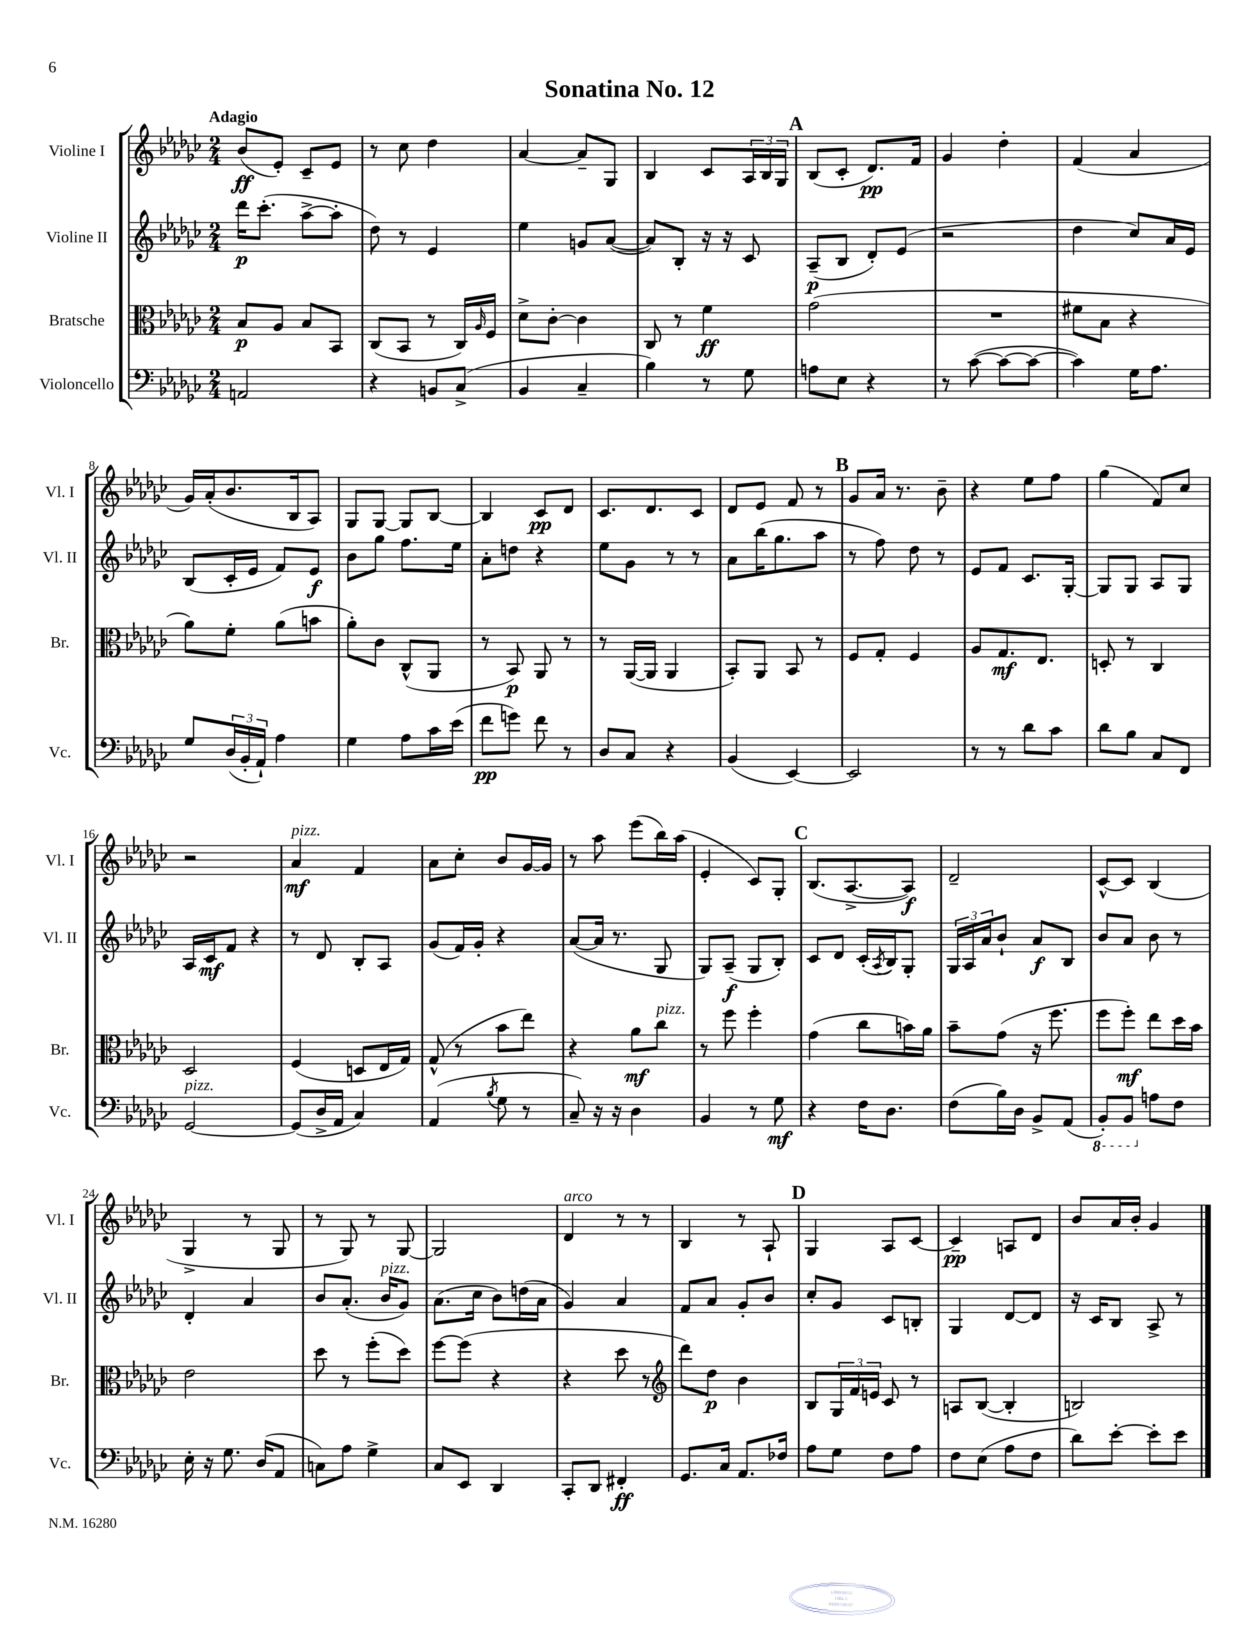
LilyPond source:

\header { title = "Sonatina No. 12" }
<<
\new StaffGroup <<
\new Staff = "s0" \with { instrumentName = "Violine I" shortInstrumentName = "Vl. I" } {
    \clef treble \key ges \major \numericTimeSignature \time 2/4 \tempo "Adagio"
    bes'8\ff( ees'8-.) ces'8-- ees'8 |
    r8 ces''8 des''4 |
    aes'4~ aes'8-- ges8 |
    bes4 ces'8 \tuplet 3/2 { aes16 bes16 ges16 } |
    \mark \markup { \bold "A" } bes8( ces'8-. des'8.\pp) f'16 |
    ges'4 des''4-. |
    f'4( aes'4 |
    ges'16) aes'16-.( bes'8. bes16 aes8) |
    ges8 ges8~ ges8 bes8~ |
    bes4 ces'8\pp des'8 |
    ces'8. des'8. ces'8 |
    des'8 ees'8 f'8 r8 |
    \mark \markup { \bold "B" } ges'8 aes'16 r8. bes'8-- |
    r4 ees''8 f''8 |
    ges''4( f'8) ces''8 |
    r2 |
    aes'4\mf^\markup { \italic "pizz." } f'4 |
    aes'8 ces''8-. bes'8 ges'16~ ges'16 |
    r8 aes''8 ees'''8( bes''16) aes''16( |
    ees'4-. ces'8) ges8-. |
    \mark \markup { \bold "C" } bes8.( aes8.~-> aes8\f) |
    des'2-- |
    ces'8~-^ ces'8 bes4( |
    ges4-> r8 ges8 |
    r8 ges8) r8 ges8~ |
    ges2 |
    des'4^\markup { \italic "arco" } r8 r8 |
    bes4 r8 aes8-! |
    \mark \markup { \bold "D" } ges4 aes8 ces'8~ |
    ces'4--\pp a8 des'8 |
    bes'8 aes'16 bes'16-. ges'4 \bar "|." |
}
\new Staff = "s1" \with { instrumentName = "Violine II" shortInstrumentName = "Vl. II" } {
    \clef treble \key ges \major \numericTimeSignature \time 2/4
    des'''16\p ces'''8.-.( aes''8~-> aes''8-. |
    des''8) r8 ees'4 |
    ees''4 g'8 aes'8~( |
    aes'8) bes8-. r16 r16 ces'8 |
    \mark \markup { \bold "A" } aes8--\p( bes8 des'8-.) ees'8( |
    r2 |
    des''4 ces''8) aes'16 ees'16 |
    bes8( ces'16-. ees'16 f'8) ees'8\f |
    bes'8 ges''8 f''8. ees''16 |
    aes'8-. d''8 r4 |
    ees''8 ges'8 r8 r8 |
    aes'8 bes''16( ges''8. aes''8 |
    \mark \markup { \bold "B" } r8 f''8) des''8 r8 |
    ees'8 f'8 ces'8. ges16~-. |
    ges8 ges8 aes8 ges8 |
    aes16 ces'16\mf f'8 r4 |
    r8 des'8 bes8-. aes8 |
    ges'8( f'16) ges'16-. r4 |
    aes'8~( aes'16 r8. ges8 |
    ges8) aes8--\f( ges8 bes8-.) |
    \mark \markup { \bold "C" } ces'8 des'8 ces'16-.( \acciaccatura { aes8 } bes16) ges8-. |
    \tuplet 3/2 { ges16 aes16 aes'16 } bes'8-! aes'8\f bes8 |
    bes'8 aes'8 bes'8 r8 |
    des'4-. aes'4 |
    bes'8 aes'8.-.( bes'16^\markup { \italic "pizz." } ges'8) |
    aes'8.( ces''16 bes'8) d''16( aes'16 |
    ges'4) aes'4 |
    f'8 aes'8 ges'8-. bes'8 |
    \mark \markup { \bold "D" } ces''8-. ges'8 ces'8 b8-. |
    ges4 des'8~ des'8 |
    r16 ces'16 bes8 aes8-> r8 \bar "|." |
}
\new Staff = "s2" \with { instrumentName = "Bratsche" shortInstrumentName = "Br." } {
    \clef alto \key ges \major \numericTimeSignature \time 2/4
    bes8\p aes8 bes8 bes,8 |
    ces8( bes,8 r8 ces16) \grace { aes16 } f16 |
    des'8-> ces'8~-. ces'4 |
    ces8 r8 f'4\ff |
    \mark \markup { \bold "A" } ges'2( |
    R2 |
    fis'8 bes8 r4 |
    aes'8) f'8-. aes'8( b'8 |
    aes'8-.) ces'8 ces8-^( aes,8 |
    r8 bes,8\p) aes,8 r8 |
    r8 aes,16~( aes,16 aes,4 |
    bes,8-.) aes,8 bes,8 r8 |
    \mark \markup { \bold "B" } f8 ges8-. f4 |
    aes8 ges8.\mf ees8. |
    d8-. r8 ces4 |
    des2 |
    f4( d8 ees16 ges16) |
    ges8-^( r8 bes'8 ees''8) |
    r4 aes'8\mf ces''8^\markup { \italic "pizz." } |
    r8 f''8 f''4-. |
    \mark \markup { \bold "C" } ges'4( ces''8 b'16) aes'16 |
    bes'8-- ges'8( r16 f''8. |
    f''8 f''8-.\mf) ees''8 des''16 bes'16 |
    ees'2 |
    des''8 r8 f''8-.( des''8) |
    f''8~ f''8( r4 |
    r4 des''8 r8 |
    \clef treble des'''8) des''8\p bes'4 |
    \mark \markup { \bold "D" } bes8 \tuplet 3/2 { ges16 f'16 e'16 } ces'8 r8 |
    a8 bes8~( bes4-. |
    b2) \bar "|." |
}
\new Staff = "s3" \with { instrumentName = "Violoncello" shortInstrumentName = "Vc." } {
    \clef bass \key ges \major \numericTimeSignature \time 2/4
    a,2 |
    r4 b,8 ces8->( |
    bes,4 ces4-- |
    bes4) r8 ges8 |
    \mark \markup { \bold "A" } a8 ees8 r4 |
    r8 ces'8~( ces'8~ ces'8~ |
    ces'4) ges16 aes8. |
    ges8 \tuplet 3/2 { des16( bes,16-. aes,16-!) } aes4 |
    ges4 aes8 ces'16 ees'16( |
    f'8\pp g'8) f'8 r8 |
    des8 ces8 r4 |
    bes,4( ees,4~) |
    \mark \markup { \bold "B" } ees,2 |
    r8 r8 des'8 ces'8 |
    des'8 bes8 ces8 f,8 |
    ges,2~^\markup { \italic "pizz." } |
    ges,8( des16-> aes,16 ces4) |
    aes,4( \acciaccatura { bes8 } ges8 r8 |
    ces8--) r16 r16 des4 |
    bes,4 r8 ges8\mf |
    \mark \markup { \bold "C" } r4 f16 des8. |
    f8( bes16) des16 bes,8-> aes,8( |
    \ottava #-1 bes,,8-.) bes,,8 \ottava #0 a8 f8 |
    ees16-. r16 ges8. des16( aes,8 |
    c8) aes8 ges4-> |
    ces8 ees,8 des,4 |
    ces,8-. des,8 fis,4-.\ff |
    ges,8. ces16 aes,8. fes16 |
    \mark \markup { \bold "D" } aes8 ges8 f8 aes8 |
    f8 ees8( aes8 f8 |
    des'8) ees'8~-. ees'8-. ees'8 \bar "|." |
}
>>
>>
